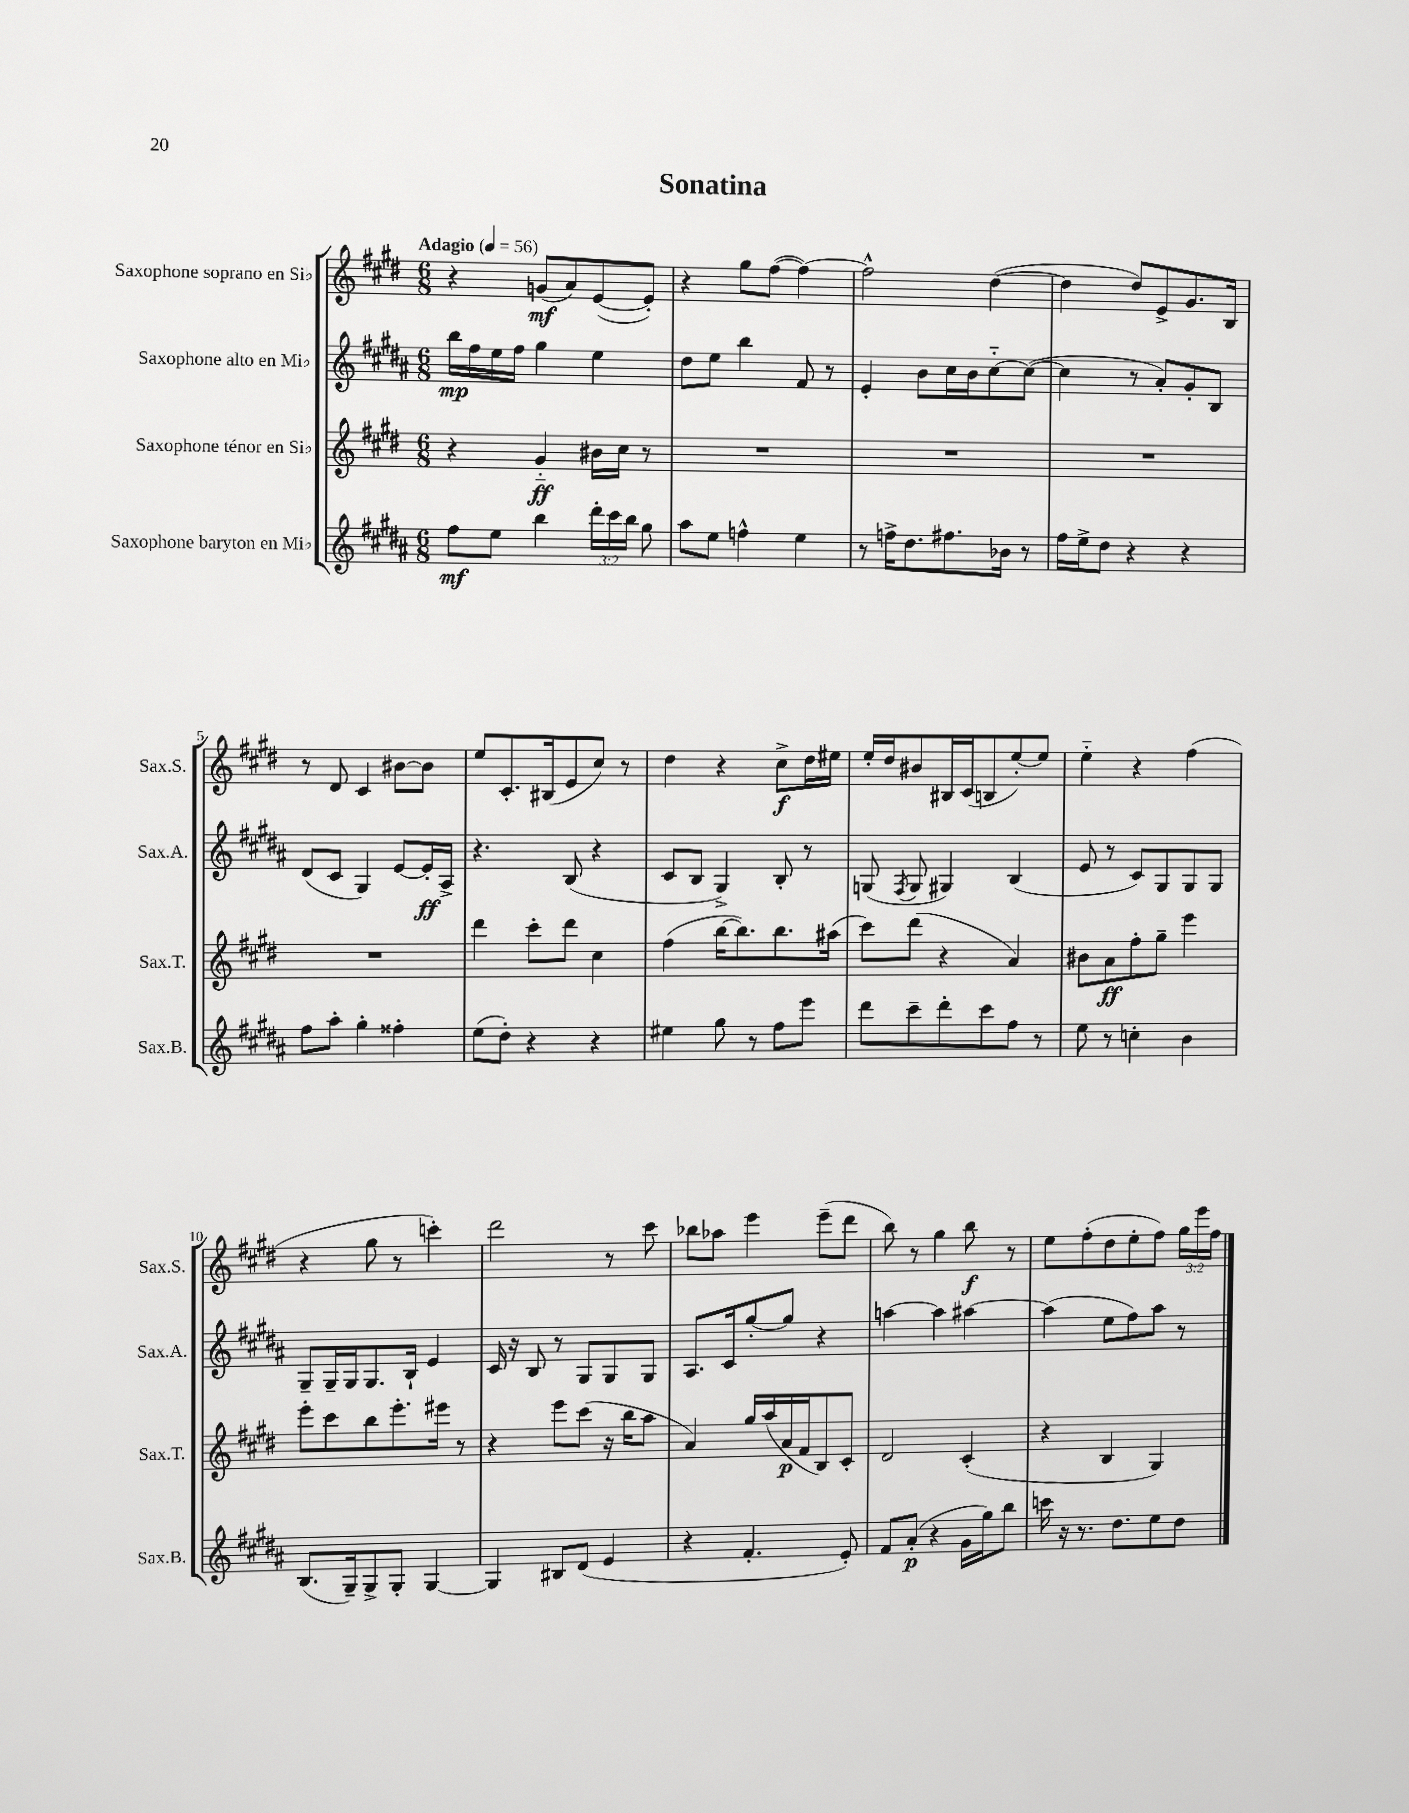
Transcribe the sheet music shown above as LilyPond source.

\header { title = "Sonatina" }
<<
\new StaffGroup <<
\new Staff = "s0" \with { instrumentName = "Saxophone soprano en Sib" shortInstrumentName = "Sax.S." } {
    \clef treble \key e \major \numericTimeSignature \time 6/8 \override Staff.TupletNumber.text = #tuplet-number::calc-fraction-text \tempo "Adagio" 4 = 56
    \autoBeamOff r4 g'8[\mf( a'8) e'8~( e'8]-.) |
    r4 gis''8[ fis''8]~( fis''4~) |
    fis''2-^ dis''4~( |
    dis''4 dis''8[) e'8-> gis'8. b16] |
    r8 dis'8 cis'4 bis'8[~ bis'8] |
    e''8[ cis'8.-. bis16( e'8 cis''8]) r8 |
    dis''4 r4 cis''8[->\f dis''16 eis''16] |
    e''16[-. dis''16 bis'8 bis16 cis'16( b8 e''8~-.) e''8] |
    e''4-_ r4 fis''4( |
    r4 gis''8 r8 c'''4-.) |
    dis'''2 r8 cis'''8 |
    bes''8[ aes''8] e'''4 e'''8[--( dis'''8] |
    b''8) r8 gis''4 b''8\f r8 |
    e''8[ fis''8-.( dis''8 e''8-. fis''8]) \tuplet 3/2 { gis''16[ e'''16 fis''16] } \bar "|." |
}
\new Staff = "s1" \with { instrumentName = "Saxophone alto en Mib" shortInstrumentName = "Sax.A." } {
    \clef treble \key b \major \numericTimeSignature \time 6/8
    \autoBeamOff b''16[\mp fis''16 e''16 fis''16] gis''4 e''4 |
    dis''8[ e''8] b''4 fis'8 r8 |
    e'4-. b'8[ cis''16 b'16 cis''8~-_ cis''8]~( |
    cis''4 r8 ais'8[-.) gis'8-. b8] |
    dis'8[( cis'8] gis4) e'8[~ e'16-.\ff ais16]-> |
    r4. b8( r4 |
    cis'8[ b8] gis4->) b8-. r8 |
    g8( \acciaccatura { fis8 } g8 gis4) b4( |
    e'8 r8 cis'8[) gis8 gis8 gis8] |
    gis8[-- gis16-- gis16 gis8. b16]-! e'4 |
    cis'16 r16 b8 r8 gis8[ gis8 gis8] |
    ais8.[ cis'16 gis''8~-. gis''8] r4 |
    a''4~ a''4 ais''4~ |
    ais''4( e''8[ fis''8) ais''8] r8 \bar "|." |
}
\new Staff = "s2" \with { instrumentName = "Saxophone ténor en Sib" shortInstrumentName = "Sax.T." } {
    \clef treble \key e \major \numericTimeSignature \time 6/8
    \autoBeamOff r4 gis'4-_\ff bis'16[ cis''16] r8 |
    R2. |
    R2. |
    R2. |
    R2. |
    dis'''4 cis'''8[-. dis'''8] cis''4 |
    fis''4( b''16[~ b''8.) b''8. ais''16]( |
    cis'''8[) dis'''8]( r4 a'4) |
    bis'8[ a'8\ff fis''8-. gis''8]-- e'''4 |
    e'''8[-. cis'''8 b''8 e'''8.-. eis'''16] r8 |
    r4 e'''8[ cis'''8]( r16 b''16[ a''8] |
    a'4) gis''16[ a''16( a'16\p fis'16 b8) cis'8]-. |
    dis'2 cis'4-.( |
    r4 b4 gis4) \bar "|." |
}
\new Staff = "s3" \with { instrumentName = "Saxophone baryton en Mib" shortInstrumentName = "Sax.B." } {
    \clef treble \key b \major \numericTimeSignature \time 6/8 \override Staff.TupletNumber.text = #tuplet-number::calc-fraction-text
    \autoBeamOff fis''8[\mf e''8] b''4 \tuplet 3/2 { dis'''16[-. cis'''16 b''16] } gis''8 |
    ais''8[ e''8] f''4-^ e''4 |
    r8 f''16[-> dis''8. fis''8. bes'16] r8 |
    fis''16[ e''16-> dis''8] r4 r4 |
    fis''8[ ais''8]-. gis''4-. fisis''4-. |
    e''8[( dis''8]-.) r4 r4 |
    eis''4 gis''8 r8 fis''8[ e'''8] |
    dis'''8[ cis'''8-- dis'''8-. cis'''8 fis''8] r8 |
    e''8 r8 c''4-. b'4 |
    b8.[( gis16--) gis8-> gis8]-. gis4~ |
    gis4 bis8[ dis'8]( e'4 |
    r4 fis'4.-. e'8-.) |
    fis'8[ ais'8]-.\p( r4 gis'16[ gis''16) b''8] |
    c'''16 r16 r8. dis''8.[ e''8 dis''8] \bar "|." |
}
>>
>>
